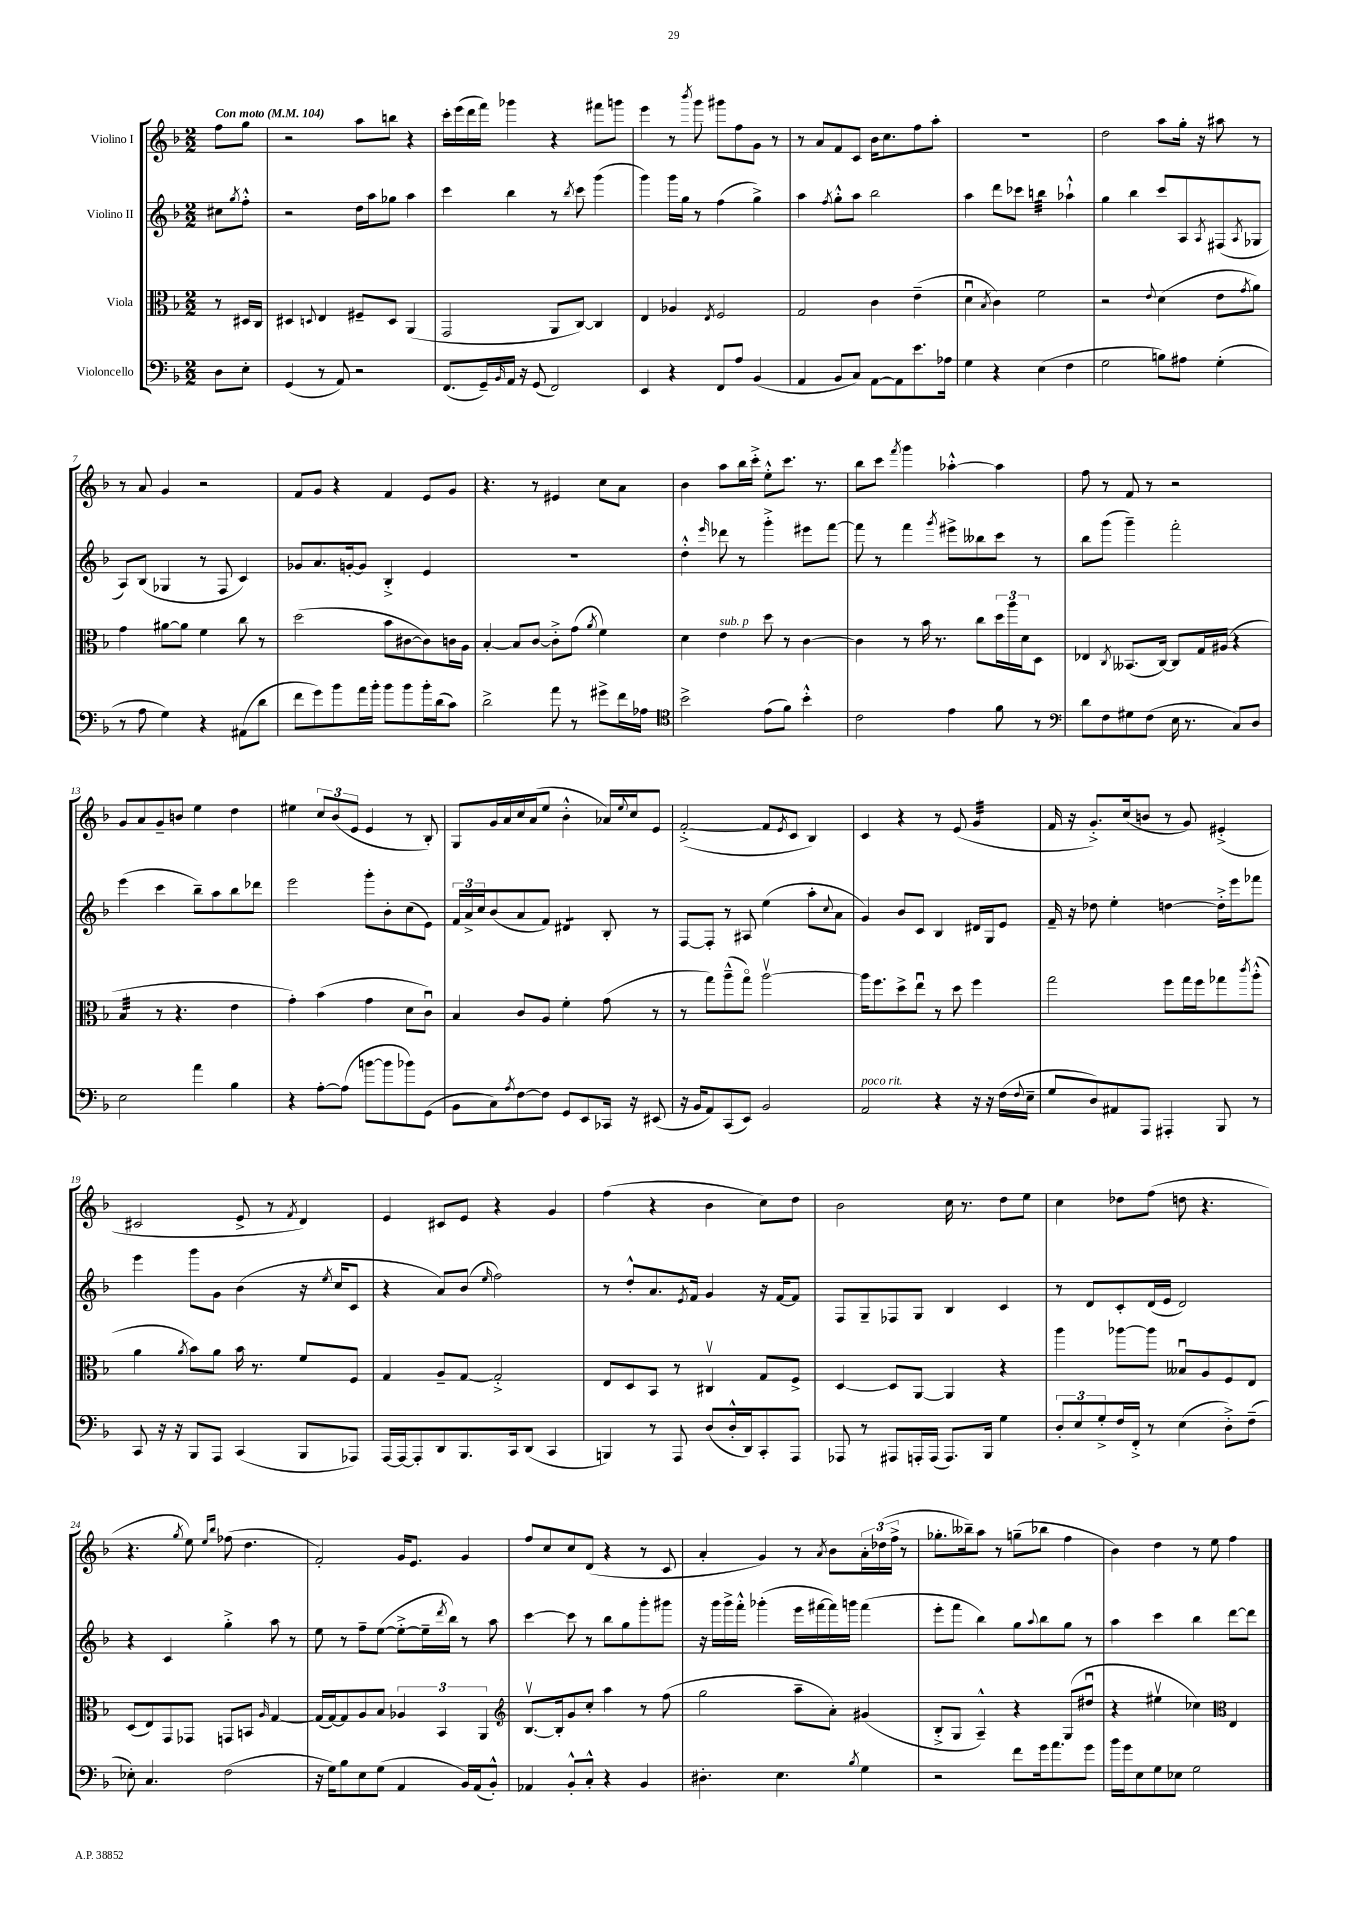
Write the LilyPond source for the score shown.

<<
\new StaffGroup <<
\new Staff = "s0" \with { instrumentName = "Violino I" } {
    \clef treble \key f \major \numericTimeSignature \time 2/2 \partial 4 \tempo "Con moto" 4 = 104
    f''8 g''8 |
    r2 a''8 b''8 r4 |
    c'''16-. e'''16( d'''16 f'''16) ges'''4 r4 fis'''8 g'''8 |
    e'''4 r8 \acciaccatura { bes'''8 } g'''8 gis'''8 f''8 g'8 r8 |
    r8 a'8 f'8 c'8 bes'16 c''8. f''8 a''8-. |
    R1 |
    d''2 a''8 g''16-. r16 ais''8 r8 |
    r8 a'8 g'4 r2 |
    f'8 g'8 r4 f'4 e'8 g'8 |
    r4. r8 eis'4 c''8 a'8 |
    bes'4 a''8 bes''16 c'''16-.-> e''8-.-^ c'''8. r8. |
    bes''8 c'''8 \acciaccatura { f'''8 } g'''4 aes''4~-.-^ aes''4 |
    f''8 r8 f'8 r8 r2 |
    g'8 a'8 g'8-- b'8 e''4 d''4 |
    eis''4 \tuplet 3/2 { c''8 bes'8( e'8 } e'4 r8 bes8-.) |
    g8 g'16 a'16 c''16 a'16( e''8 bes'4-.-^ aes'16) \appoggiatura { e''8 } c''16 e'8 |
    f'2~-.->( f'8 \acciaccatura { e'8 } c'8 bes4) |
    c'4 r4 r8 e'8( g'4:32 |
    f'16 r16 g'8.-.->) c''16( b'8 r8 g'8) eis'4-.->( |
    cis'2 e'8-> r8 \acciaccatura { f'8 } d'4) |
    e'4 cis'8 e'8 r4 g'4 |
    f''4( r4 bes'4 c''8) d''8 |
    bes'2 c''16 r8. d''8 e''8 |
    c''4 des''8 f''8( d''8 r4. |
    r4. \acciaccatura { g''8 } e''8) \grace { e''16 bes''16 } fes''8( d''4. |
    f'2-.) g'16 e'8. g'4 |
    f''8 c''8 c''8 d'8( r4 r8 c'8 |
    a'4-. g'4) r8 \acciaccatura { a'8 } bes'8 \tuplet 3/2 { a'16-. des''16( f''16-> } r8 |
    ges''8.-. beses''16--) a''8 r8 g''8--( bes''8 f''4 |
    bes'4) d''4 r8 e''8 f''4 \bar "|." |
}
\new Staff = "s1" \with { instrumentName = "Violino II" } {
    \clef treble \key f \major \numericTimeSignature \time 2/2 \partial 4
    cis''8 \acciaccatura { g''8 } f''8-.-^ |
    r2 d''16 a''16 ges''8 a''4 |
    c'''4 bes''4 r8 \acciaccatura { bes''8 } c'''8 g'''4( |
    g'''4) g'''16 g''16 r8 f''4( g''4->) |
    a''4 \acciaccatura { f''8 } g''8-.-^ a''8 bes''2 |
    a''4 d'''8 ces'''8 b''4:32 aes''4-!-^ |
    g''4 bes''4 c'''8 a8 \acciaccatura { a8 } fis8( \acciaccatura { a8 } ges8 |
    a8) bes8( ges4 r8 f8 c'4) |
    ges'8 a'8. g'16~-. g'8 bes4-.-> e'4 |
    R1 |
    d''4-.-^ \grace { e'''16 } des'''8 r8 g'''4-.-> eis'''8 f'''8~ |
    f'''8 r8 f'''4 \acciaccatura { g'''8 } eis'''8-> beses''8 c'''8 r8 |
    bes''8 g'''8( g'''4--) f'''2-. |
    e'''4( c'''4 bes''8--) a''8 bes''8 des'''8 |
    e'''2 g'''8-. bes'8-. c''8( e'8) |
    \tuplet 3/2 { f'16 a'16-> c''16 } bes'8( a'8 f'8) dis'4:8 bes8-. r8 |
    f8~ f8-. r8 ais8 e''4( a''8-. \appoggiatura { c''8 } a'8 |
    g'4) bes'8 c'8 bes4 dis'16 g16 e'8 |
    f'16-- r16 des''8 e''4-. d''4~ d''16-.-> e'''16 fes'''8 |
    e'''4 g'''8 g'8 bes'4( r16 \acciaccatura { e''8 } c''16 c'8 |
    r4 a'8) bes'8( \grace { e''16 } f''2) |
    r8 d''8-.-^ a'8. \acciaccatura { e'8 } f'16 g'4 r16 f'16~ f'8 |
    f8 g8-- fes8 g8 bes4 c'4 |
    r8 d'8 c'8-. d'16( e'16 d'2) |
    r4 c'4 g''4-.-> a''8 r8 |
    e''8 r8 f''8-- e''8~( e''8~-.-> e''16-- \acciaccatura { d'''8 } bes''16) r8 a''8 |
    c'''4~ c'''8 r8 bes''8 g''8 g'''8-. gis'''8 |
    r16 g'''16 g'''16-> f'''16-.-^ ges'''4-.( e'''16 fis'''16~ fis'''16) g'''16 fis'''4( |
    e'''8-. f'''8 bes''4) g''8 \appoggiatura { a''8 } bes''8 g''8 r8 |
    a''4 c'''4 bes''4 d'''8~ d'''8 \bar "|." |
}
\new Staff = "s2" \with { instrumentName = "Viola" } {
    \clef alto \key f \major \numericTimeSignature \time 2/2 \partial 4
    r8 dis16 c16 |
    dis4 \appoggiatura { d8 } e4 fis8-- d8 a,4( |
    g,2 a,8 c8~) c4 |
    e4 aes4 \acciaccatura { e8 } f2 |
    g2 c'4 e'4--( |
    d'4\downbow \acciaccatura { bes8 } c'4) f'2 |
    r2 \appoggiatura { e'8 } d'4( e'8 \acciaccatura { g'8 } a'8) |
    g'4 ais'8~ ais'8 f'4 c''8 r8 |
    d''2( bes'8 cis'8~ cis'8) c'16 a16 |
    bes4~-. bes8 c'8~ c'8-.-> g'8( \acciaccatura { a'8 } f'4) |
    d'4 e'4^\markup { \italic "sub. p" } d''8 r8 c'4~ |
    c'4 r8 bes'16 r8. c''8 \tuplet 3/2 { d''16 a''16 d'16 } d8 |
    ees4 \acciaccatura { c8 } beses,8.( c16~) c8 g16 ais16( r4 |
    bes4:32 r8 r4. e'4 |
    g'4-.) bes'4( g'4 d'8 c'8\downbow) |
    bes4 c'8 a8 f'4-. g'8( r8 |
    r8 g''8) a''8---^( g''8\flageolet) a''2~\upbow |
    a''16 f''8. d''8-> e''8\downbow r8 d''8 f''4 |
    g''2 f''8 g''16 f''16 ges''8 \acciaccatura { c'''8 } a''8-.-^( |
    a'4 \acciaccatura { a'8 } bes'8) a'8 bes'16 r8. f'8 f8 |
    g4 a8-- g8~ g2-.-> |
    e8 d8 bes,8 r8 cis4\upbow g8 f8-> |
    d4~ d8 a,8~ a,4 r4 |
    a''4 aes''8~ aes''8 beses8\downbow a8 f8 e8 |
    d8( e8) g,8 ges,8 g,8 b,8 \grace { a16 } g4~ |
    g16( g16~) g8 a8 bes8 \tuplet 3/2 { aes4 bes,4 a,4 } |
    \clef treble bes8.~\upbow bes16-. g'8 c''8-. a''4 r8 f''8( |
    g''2 a''8-- a'8-.) gis'4( |
    bes8-.-> g8 a4---^) r4 g8( dis''8\downbow |
    r4 eis''4\upbow ces''4) \clef alto e4 \bar "|." |
}
\new Staff = "s3" \with { instrumentName = "Violoncello" } {
    \clef bass \key f \major \numericTimeSignature \time 2/2 \partial 4
    d8 e8-. |
    g,4( r8 a,8) r2 |
    f,8.( g,16--) \grace { bes,16 } a,16 r16 g,8( f,2) |
    e,4 r4 f,8 a8 bes,4( |
    a,4 bes,8 c8) a,8~ a,8 e'8. aes16 |
    g4 r4 e4( f4 |
    g2 b8) ais8 g4-.( |
    r8 a8 g4) r4 ais,8( d'8 |
    f'8 g'8) bes'8 a'16 bes'16-. bes'8 bes'8 bes'16-. d'16( c'8) |
    d'2-> a'8 r8 gis'8-> f'16 aes16 |
    \clef tenor bes'2-> e'8( f'8) bes'4-.-^ |
    c'2 e'4 f'8 r8 |
    \clef bass d'8 f8 gis8 f8( e16 r8. c8) d8 |
    e2 a'4 bes4 |
    r4 a8~-. a8( b'8~ b'8 bes'8) g,8( |
    bes,8 c8) \acciaccatura { a8 } f8~ f8 g,8 e,8 ces,16 r16 eis,8( |
    r16 bes,16 a,8) c,8( e,8) bes,2 |
    a,2^\markup { \italic "poco rit." } r4 r16 r16 f16( \appoggiatura { f8 } e16-- |
    g8 d8) ais,8 a,,8 ais,,4-. bes,,8 r8 |
    c,8 r16 r16 bes,,8 a,,8 c,4( bes,,8 aes,,8) |
    a,,16~ a,,16~ a,,8-. d,8 bes,,8. c,16 d,8( c,4 |
    b,,4) r8 a,,8 d8( d16-.-^ d,16) c,8-. a,,8 |
    aes,,8 r8 ais,,8 a,,16-. a,,16( a,,8.) bes,,16 g4 |
    \tuplet 3/2 { d8-. e8 g8-.-> } f16 f,16-.-> r8 e4( d8-.->) f8--( |
    ees8-.) c4. f2( |
    r16 g16) bes8 e8 g8( a,4 bes,16) a,16( bes,8-.-^) |
    aes,4 bes,8-.-^ c8-.-^ r4 bes,4 |
    dis4.-. e4. \acciaccatura { bes8 } g4 |
    r2 f'8 g'16 a'8. g'8 |
    bes'16 g'16 e8 g8 ees8 g2 \bar "|." |
}
>>
>>
